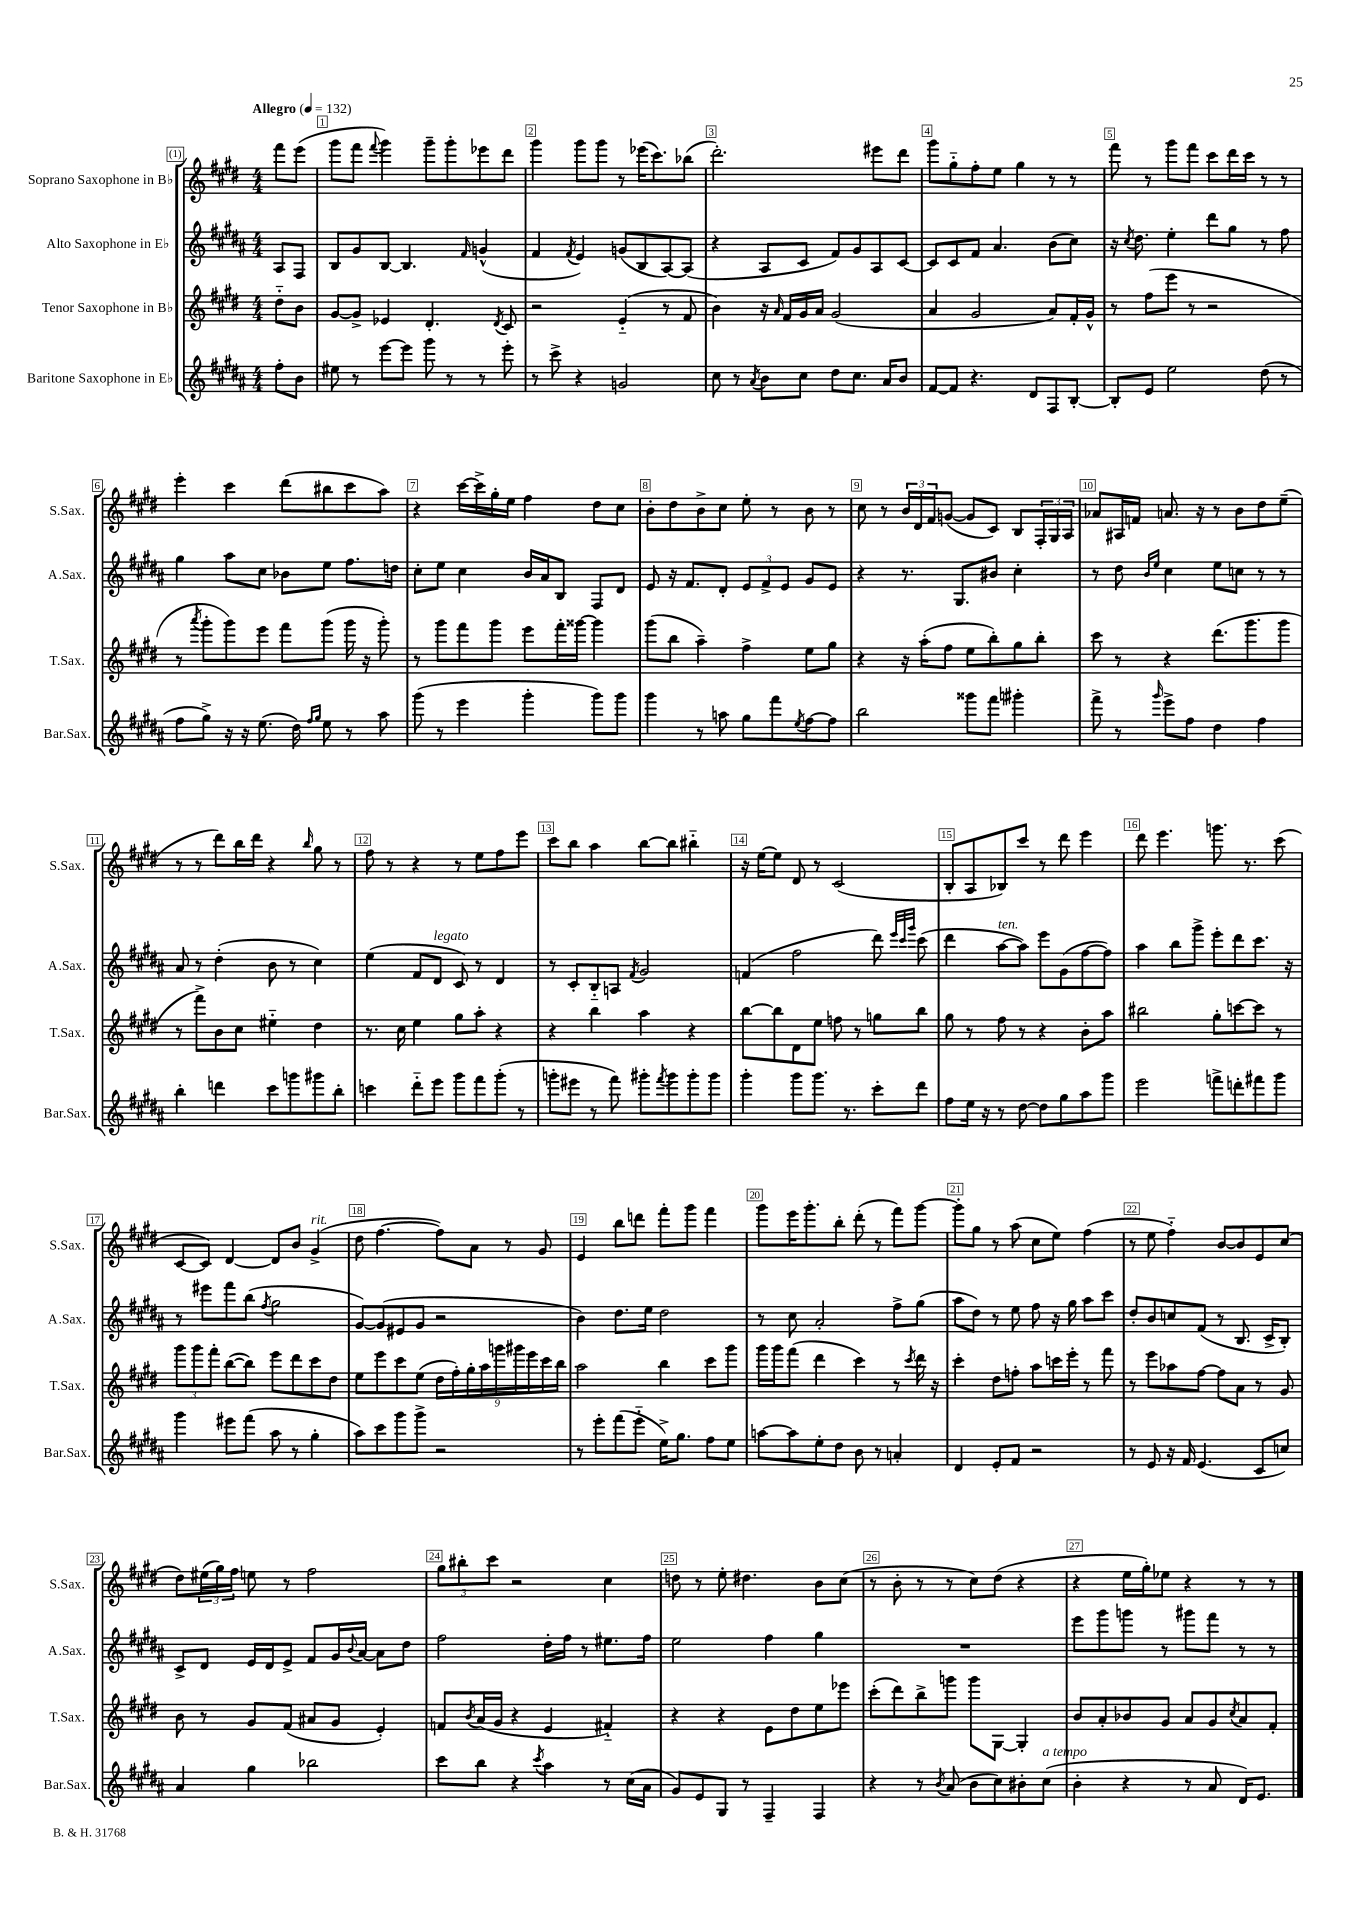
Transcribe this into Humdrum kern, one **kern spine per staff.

**kern	**kern	**kern	**kern
*staff4	*staff3	*staff2	*staff1
*clefG2	*clefG2	*clefG2	*clefG2
*k[f#c#g#d#a#]	*k[f#c#g#d#]	*k[f#c#g#d#a#]	*k[f#c#g#d#]
*M4/4	*M4/4	*M4/4	*M4/4
*MM132	*MM132	*MM132	*MM132
8ff#'	8dd#'~	8A#	8fff#
8b	8b	8F#	(8eee
=	=	=	=
8ee#	[8g#	8B	8ggg#
8r	8g#^]	8g#	8fff#
.	.	.	8qqfff#
[8eee	4e-	[8B	4ggg#)
8eee]	.	4.B]	.
8ggg#	4.d#'	.	8ggg#~
8r	.	.	8ggg#'
.	.	16qqf#	.
8r	.	(4g^^	8eee-
.	8qd#	.	.
8eee'	8c#	.	8ddd#
=	=	=	=
8r	2r	4f#	4ggg#
8ccc#^	.	.	.
.	.	8qf#	.
4r	.	4e)	8ggg#
.	.	.	8ggg#
2g	(4e'~	(8g	8r
.	.	8B	(16eee-
.	.	.	8.ccc#)
.	8r	[8A#)	.
.	8f#	(8A#]	(8bb-
=	=	=	=
8cc#	4b)	4r	2.ddd#')
8r	.	.	.
8qa#	.	.	.
8b	16r	8A#	.
.	16qqa	.	.
.	16f#	.	.
8cc#	16g#	8c#	.
.	16a	.	.
8dd#	(2g#	8f#)	.
8.cc#	.	8g#	.
.	.	8A#	8eee#
16a#	.	.	.
8b	.	[8c#	8ddd#
=	=	=	=
[8f#	4a	8c#]	8ggg#
8f#]	.	8c#	8gg#'~
4.r	2g#	8f#	8ff#'
.	.	4.a#	8ee
.	.	.	4gg#
8d#	.	.	.
8F#	8a)	(8b	8r
[8B'	16f#'	8cc#)	8r
.	16g#^^	.	.
=	=	=	=
8B']	8r	16r	8fff#
.	.	8qcc#	.
.	.	8.dd#	.
8e	(8ff#	.	8r
2ee	8eee	4ee'	8ggg#
.	8r	.	8fff#
.	2r	8ddd#	8ccc#
.	.	8gg#	16ddd#
.	.	.	16ccc#
(8dd#	.	8r	8r
8r	.	8ff#	8r
=	=	=	=
8ff#	8r	4gg#	4eee'
.	8qaaa	.	.
8gg#^)	8ggg#'	.	.
16r	8ggg#)	8aa#	4ccc#
16r	.	.	.
(8.ee	8eee	8cc#	.
.	8fff#	8b-	(8ddd#
16dd#)	.	.	.
16qqff#	.	.	.
16qqgg#	.	.	.
8ee	(8ggg#	8ee	8bb#
8r	16ggg#	8.ff#	8ccc#
.	16r	.	.
8aa#	8ggg#')	.	8aa)
.	.	16dd	.
=	=	=	=
(8ggg#	8r	8cc#'	4r
8r	8ggg#	8ee	.
4eee	8fff#	4cc#	[16ccc#
.	.	.	16ccc#^]
.	8ggg#	.	16gg#'
.	.	.	16ee
4ggg#'	8eee	16b	4ff#
.	.	16a#	.
.	16fff#'	8B	.
.	[16ggg##	.	.
8ggg#)	4ggg##]	8F#	8dd#
8ggg#	.	8d#	8cc#
=	=	=	=
4ggg#	(8ggg#	8e	8b'
.	8bb	16r	8dd#
.	.	8.f#	.
8r	4aa~)	.	8b^
8aa	.	8d#'	8cc#
8gg#	4ff#^	12e	8ee'
.	.	12f#^	.
8fff#	.	.	8r
.	.	12e	.
8qee	.	.	.
[8ff#	8ee	8g#	8b
8ff#]	8gg#	8e	8r
=	=	=	=
2bb	4r	4r	8cc#
.	.	.	8r
.	16r	8.r	24b
.	.	.	24d#
.	(16aa'	.	.
.	.	.	24f#
.	8ff#	.	([8g
.	.	8.G#	.
8ggg##	8ee	.	8g]
8fff#	8bb')	8b#	8c#)
4ggg#'	8gg#	4cc#'	8B
.	8bb'	.	24F#'
.	.	.	24G#
.	.	.	24A
=	=	=	=
8fff#^	8ccc#	8r	8a-
8r	8r	8dd#	16A#
.	.	.	16f
.	.	16qqb	.
16qqggg#	.	16qqee	.
8eee^	4r	4cc#	8.a
8ff#	.	.	.
.	.	.	16r
4dd#	(8.ddd#	8ee	8r
.	.	8cc	8b
.	8.ggg#	.	.
4ff#	.	8r	8dd#
.	8ggg#	8r	(8ee~
=	=	=	=
4bb'	8r	8a#	8r
.	8fff#^)	8r	8r
4ddd	8b	(4dd#'	8ddd#)
.	8cc#	.	16bb
.	.	.	16ddd#
8ccc#	4ee#'~	8b	4r
8ggg	.	8r	.
.	.	.	16qqbb
8ggg#	4dd#	4cc#)	8gg#
8bb'	.	.	8r
=	=	=	=
4ccc	8.r	(4ee	8ff#
.	.	.	8r
.	16cc#	.	.
8ddd#'~	4ee	8f#	4r
8eee	.	8d#	.
8ggg#	8gg#	8c#)	8r
8fff#	8aa'	8r	8ee
(8ggg#'	4r	4d#	8ff#
8r	.	.	8eee
=	=	=	=
8ggg'	4r	8r	8ccc#
8eee#	.	8c#'	8bb
8r	4bb	8B'~	4aa
8fff#)	.	8A	.
.	.	8qf#	.
8ggg#'	4aa	2g#	[8bb
8qfff#	.	.	.
8ggg#	.	.	8bb]
8ggg#'	4r	.	4bb#'~
8ggg#	.	.	.
=	=	=	=
4ggg#'	[8bb	(4f	16r
.	.	.	[16ee
.	8bb]	.	8ee]
8ggg#	8d#	2ff#	8d#
8.ggg#	8ee	.	8r
.	8ff	.	(2c#
8.r	.	.	.
.	8r	.	.
8ccc#'	8gg	8ddd#)	.
.	.	32qqeee	.
.	.	32qqccc#	.
.	.	32qqggg#	.
8ddd#	8bb	(8ccc#	.
=	=	=	=
8ff#	8gg#	4ddd#	8B'
16ee	8r	.	8A
16r	.	.	.
8r	8ff#	[8aa#	8B-)
[8dd#	8r	8aa#])	8ccc#
8dd#]	4r	8eee	8r
8gg#	.	(8g#	8ddd#
8aa#	8b'	[8ff#	4eee
8ggg#	8aa	8ff#])	.
=	=	=	=
2eee	2bb#	4aa#	8ddd#
.	.	.	4.eee
.	.	8bb	.
.	.	8ggg#^	.
8fff^	8gg#'	8eee'	8.ggg
8ddd'	[8ccc	8ddd#	.
.	.	.	8.r
8fff#	8ccc]	8.ccc#	.
8ggg#	8r	.	(8ccc#
.	.	16r	.
=	=	=	=
4ggg#	12ggg#	8r	[8c#
.	12ggg#	.	.
.	.	8eee#	8c#])
.	12fff#'	.	.
8eee#	([8bb	8fff#	[4d#
(8fff#	8bb])	(8bb	.
.	.	8qff#	.
8aa#	8eee	2gg#	8d#]
8r	8ddd#	.	8b
4gg#'	8ccc#	.	(4g#^
.	8dd#	.	.
=	=	=	=
8aa#)	8ee	[8g#)	8dd#
8ccc#	8eee	(8g#]	[4.ff#
8ggg#	8ccc#	8e#	.
8ggg#^	(8ee	8g#	.
2r	18dd#	2r	8ff#])
.	18ff#')	.	.
.	18gg#'	.	.
.	.	.	8a
.	18aa	.	.
.	18ggg	.	.
.	.	.	8r
.	18ggg#	.	.
.	18eee	.	.
.	.	.	8g#
.	18ccc#	.	.
.	18bb	.	.
=	=	=	=
8r	2aa	4b)	4e
8eee'	.	.	.
(8fff#	.	8.dd#	8bb
8eee'~	.	.	8ddd
.	.	16ee	.
16ee^)	4bb	2dd#	8fff#'
8.gg#	.	.	.
.	.	.	8ggg#
8ff#	8ccc#	.	4fff#
8ee	8ggg#	.	.
=	=	=	=
[8aa	16ggg#	8r	8ggg#
.	16ggg#	.	.
8aa]	(8fff#	8cc#	16eee
.	.	.	8.ggg#'
8ee'	4ddd#	2a#'	.
8dd#	.	.	8bb'
8b	4ccc#)	.	(8ddd#'
8r	.	.	8r
4a'	8r	8ff#^	8fff#)
.	8qccc#	.	.
.	16ddd#	(8gg#	[8ggg#
.	16r	.	.
=	=	=	=
4d#	4ccc#'	8aa#	8ggg#']
.	.	8dd#)	8gg#
8e'	8dd#	8r	8r
8f#	8ff'	8ee	(8aa
2r	8aa	8ff#	8cc#
.	16ccc	16r	8ee)
.	16eee'	16gg#	.
.	8r	8aa#	(4ff#
.	8fff#	8ccc#	.
=	=	=	=
8r	8r	8dd#'	8r
8e	8eee	8b	8ee
16r	8aa-	8cc	4ff#'~)
16f#	.	.	.
(4.e	[8ff#	(8f#	.
.	8ff#]	8r	[8b
.	8a	8.B	8b]
8c#	8r	.	8e
.	.	16c#^	.
8cc)	8g#	8B')	(8cc#
=	=	=	=
4a#	8b	8c#^	8dd#)
.	8r	8d#	(24ee#
.	.	.	24gg#)
.	.	.	24ff#
4gg#	8g#	16e	8ee
.	.	16d#	.
.	(8f#	8e^	8r
2bb-	8a#	8f#	2ff#
.	8g#	16g#	.
.	.	8qqb	.
.	.	[16a#	.
.	4e')	8a#]	.
.	.	8dd#	.
=	=	=	=
8ccc#	8f	2ff#	12gg#
.	.	.	12bb#'
.	8qb	.	.
8bb	(16a	.	.
.	.	.	12ccc#
.	16g#	.	.
4r	4r	.	2r
8qccc#	.	.	.
4aa#	4e	16dd#'	.
.	.	16ff#	.
.	.	8r	.
8r	4f#'~)	8.ee#	4cc#
(16cc#	.	.	.
16a#	.	16ff#	.
=	=	=	=
8g#)	4r	2ee	8dd
8e	.	.	8r
8G#	4r	.	8ee'
8r	.	.	4.dd#
4F#~	8e	4ff#	.
.	8dd#	.	.
4F#	8ee	4gg#	8b
.	8eee-	.	(8cc#
=	=	=	=
4r	(8ccc#'	1r	8r
.	8ddd#)	.	8b'
8r	8bb^	.	8r
8qb	.	.	.
(8a#	8ggg	.	8r
8b	8ggg	.	8cc#)
8cc#)	[8G#	.	(8dd#
8b#'	4G#']	.	4r
(8cc#	.	.	.
=	=	=	=
4b'	8b	8eee	4r
.	8a'	8ggg#	.
4r	8b-	8ggg	16ee
.	.	.	16gg#')
.	8g#	8r	8ee-
8r	8a	8ggg#	4r
8a#	8g#	8fff#	.
.	8qcc#	.	.
16d#)	8a	8r	8r
8.e	.	.	.
.	8f#'	8r	8r
==	==	==	==
*-	*-	*-	*-
